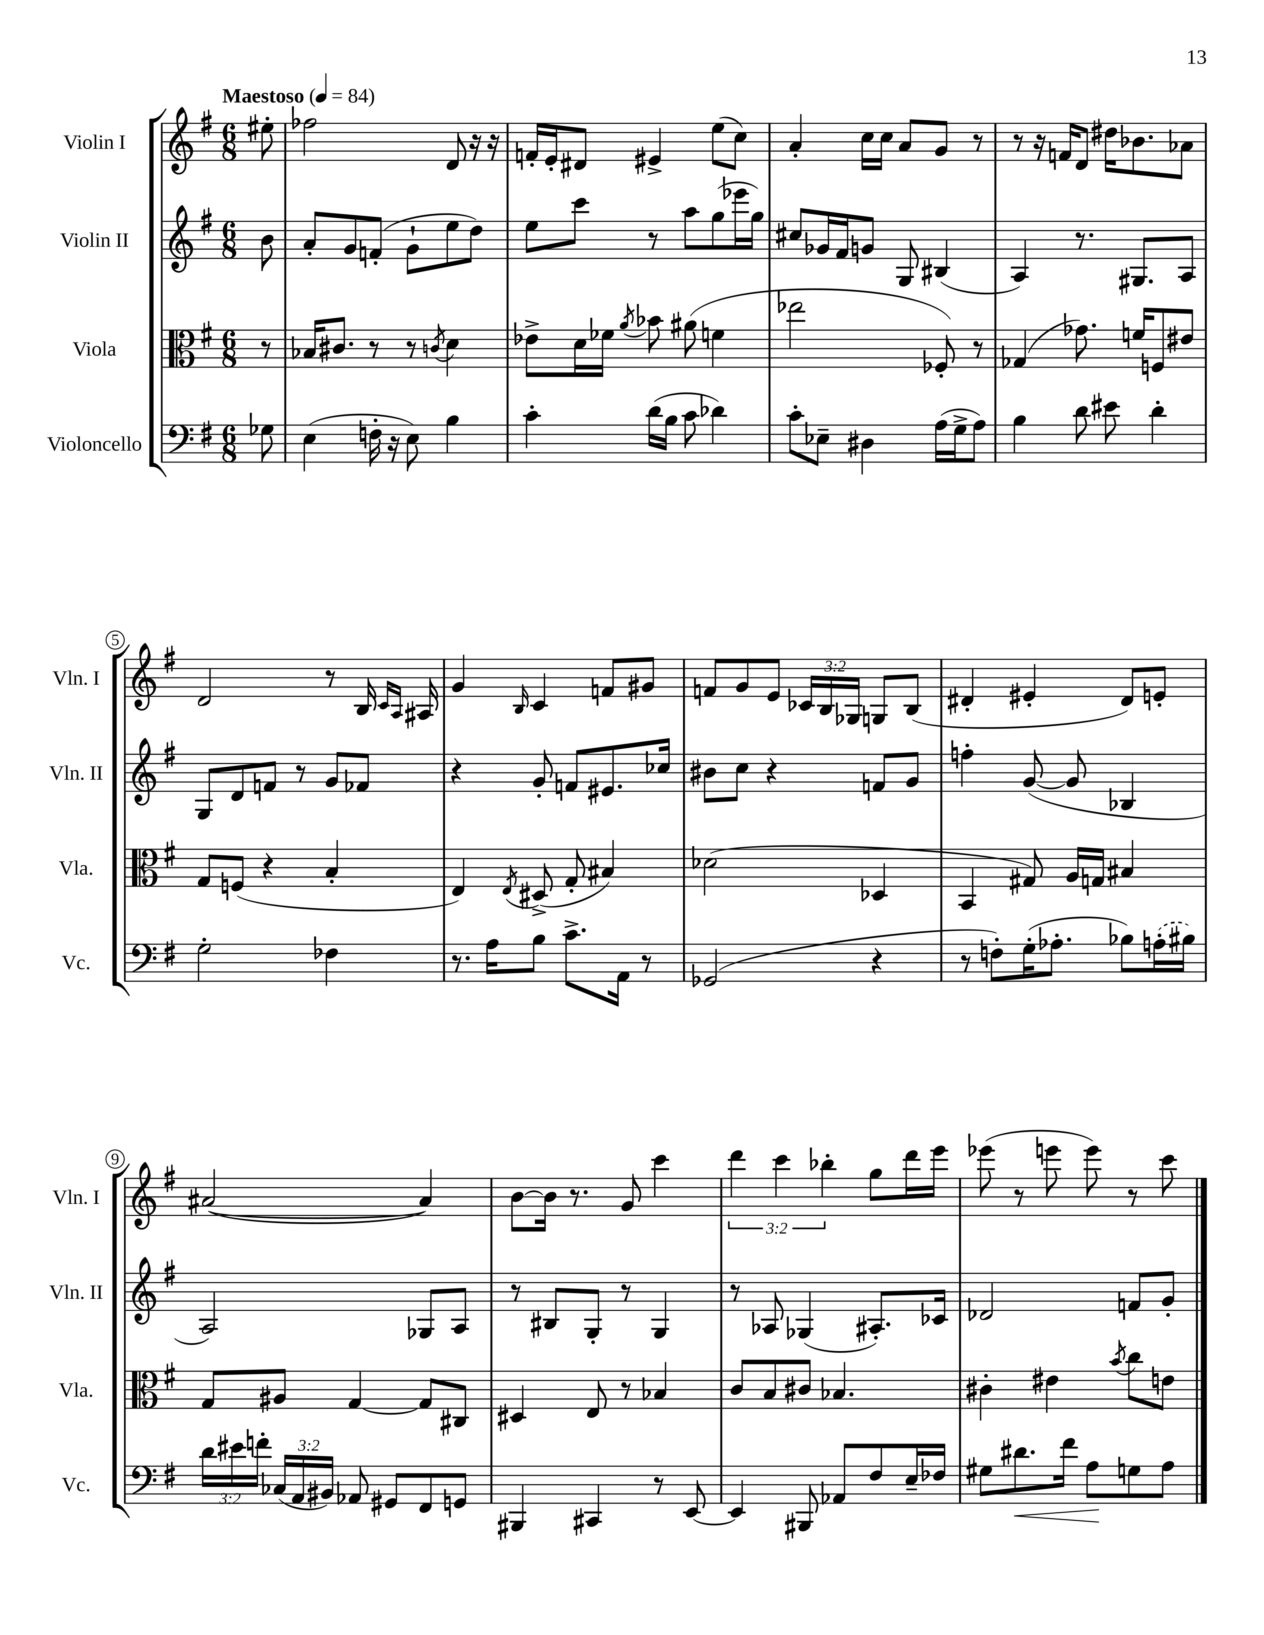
<<
\new StaffGroup <<
\new Staff = "s0" \with { instrumentName = "Violin I" shortInstrumentName = "Vln. I" } {
    \clef treble \key g \major \numericTimeSignature \time 6/8 \override Staff.TupletNumber.text = #tuplet-number::calc-fraction-text \partial 8 \tempo "Maestoso" 4 = 84
    \autoBeamOff eis''8-. |
    fes''2 d'8 r16 r16 |
    f'16[-. e'16-. dis'8] eis'4-> e''8[( c''8]) |
    a'4-. c''16[ c''16] a'8[ g'8] r8 |
    r8 r16 f'16[ d'8] dis''16[ bes'8. aes'8] |
    d'2 r8 b16 \grace { c'16[ a16] } ais16 |
    g'4 \grace { b16 } c'4 f'8[ gis'8] |
    f'8[ g'8 e'8] \tuplet 3/2 { ces'16[ b16 ges16] } g8[ b8]( |
    dis'4-. eis'4-. dis'8[) e'8]-. |
    ais'2~( ais'4) |
    b'8[~ b'16] r8. g'8 c'''4 |
    \tuplet 3/2 { d'''4 c'''4 bes''4-. } g''8[ d'''16 e'''16] |
    ees'''8( r8 e'''8 e'''8) r8 c'''8 \bar "|." |
}
\new Staff = "s1" \with { instrumentName = "Violin II" shortInstrumentName = "Vln. II" } {
    \clef treble \key g \major \numericTimeSignature \time 6/8 \partial 8
    \autoBeamOff b'8 |
    a'8[-. g'8 f'8]-.( g'8[-! e''8 d''8]) |
    e''8[ c'''8] r8 a''8[ g''8( ees'''16 g''16]) |
    cis''8[ ges'16 fis'16 g'8] g8 bis4( |
    a4) r8. gis8.[ a8] |
    g8[ d'8 f'8] r8 g'8[ fes'8] |
    r4 g'8-. f'8[ eis'8. ces''16] |
    bis'8[ c''8] r4 f'8[ g'8] |
    f''4-. g'8~( g'8 bes4 |
    a2) ges8[ a8] |
    r8 bis8[ g8]-. r8 g4 |
    r8 aes8 ges4( ais8.[-.) ces'16] |
    des'2 f'8[ g'8]-. \bar "|." |
}
\new Staff = "s2" \with { instrumentName = "Viola" shortInstrumentName = "Vla." } {
    \clef alto \key g \major \numericTimeSignature \time 6/8 \partial 8
    \autoBeamOff r8 |
    bes16[ cis'8.] r8 r8 \acciaccatura { c'8 } d'4 |
    ees'8[-> d'16 fes'16] \acciaccatura { a'8 } bes'8 ais'8( f'4 |
    ees''2 fes8-.) r8 |
    ges4( ges'8.) f'16[ f8 eis'8] |
    g8[ f8]( r4 b4-. |
    e4) \acciaccatura { e8 } dis8->( g8-. bis4) |
    des'2( des4 |
    b,4 gis8) a16[ g16] bis4 |
    g8[ ais8] g4~ g8[ cis8] |
    dis4 e8 r8 bes4 |
    c'8[ b8 cis'8] bes4. |
    cis'4-. eis'4 \acciaccatura { b'8 } c''8[ e'8] \bar "|." |
}
\new Staff = "s3" \with { instrumentName = "Violoncello" shortInstrumentName = "Vc." } {
    \clef bass \key g \major \numericTimeSignature \time 6/8 \override Staff.TupletNumber.text = #tuplet-number::calc-fraction-text \partial 8
    \autoBeamOff ges8 |
    e4( f16-. r16 e8) b4 |
    c'4-. d'16[( b16] c'8 des'4) |
    c'8[-. ees8]-- dis4 a16[( g16-> a8]) |
    b4 d'8 eis'8 d'4-. |
    g2-. fes4 |
    r8. a16[ b8] c'8.[-> a,16] r8 |
    ges,2( r4 |
    r8 f8[-.) g16-.( aes8.]-. bes8[) \once \slurDashed a16-.( bis16]) |
    \tuplet 3/2 { d'16[ eis'16 f'16]-. } \tuplet 3/2 { ces16[( a,16 bis,16]) } aes,8 gis,8[ fis,8 g,8] |
    bis,,4 cis,4 r8 e,8~ |
    e,4 bis,,8 aes,8[ fis8 e16-- fes16] |
    gis8[ dis'8.\< fis'16] a8[\! g8 a8] \bar "|." |
}
>>
>>
\layout { \context { \Score \override BarNumber.stencil = #(make-stencil-circler 0.1 0.3 ly:text-interface::print) } }
